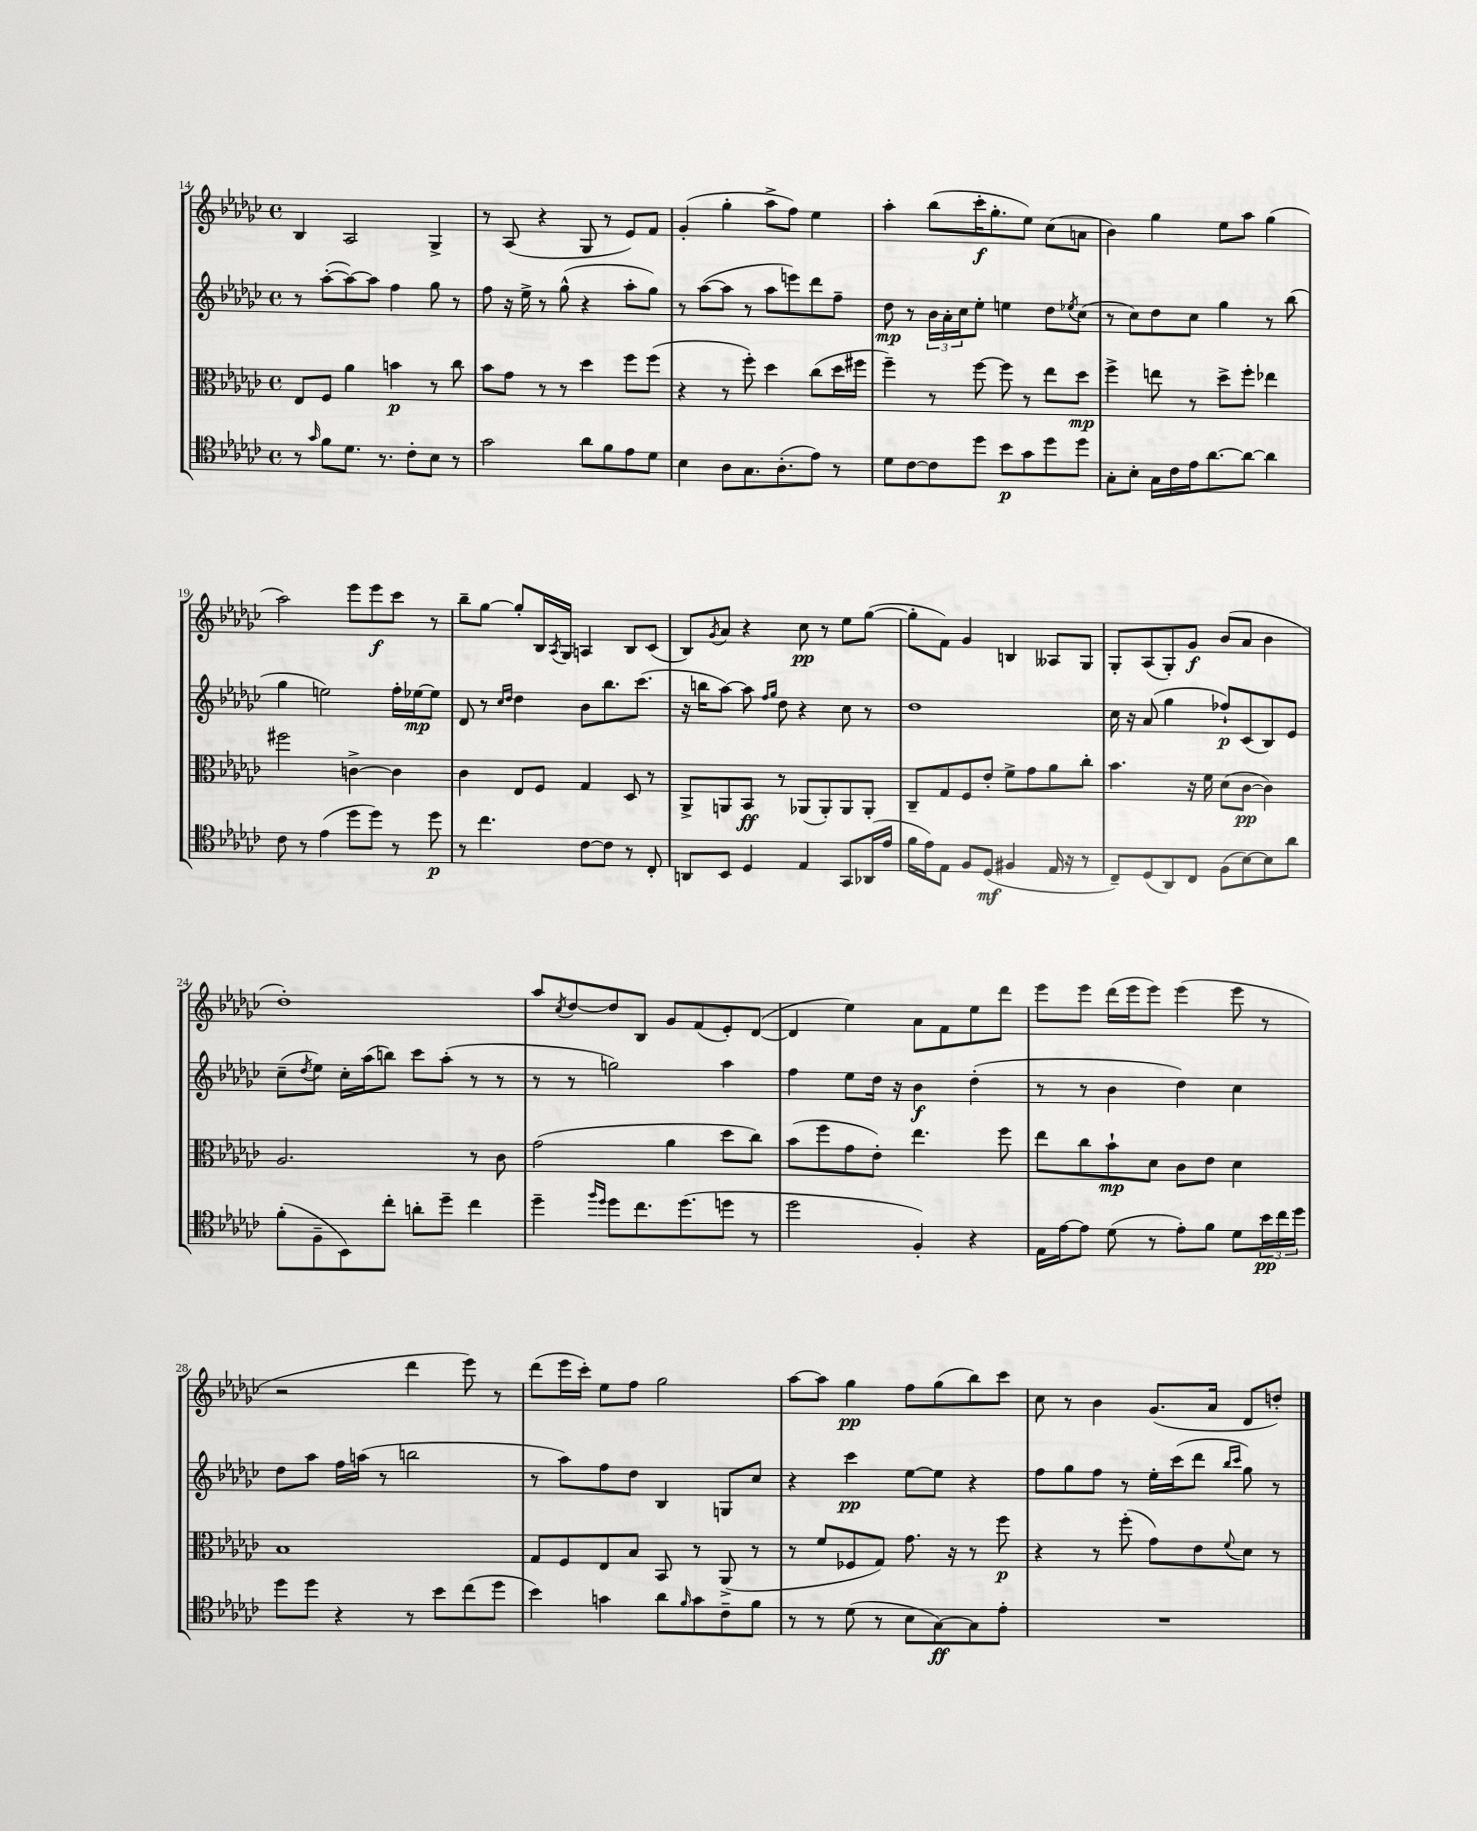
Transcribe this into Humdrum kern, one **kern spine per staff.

**kern	**kern	**kern	**kern
*staff4	*staff3	*staff2	*staff1
*clefC4	*clefC3	*clefG2	*clefG2
*k[b-e-a-d-g-c-]	*k[b-e-a-d-g-c-]	*k[b-e-a-d-g-c-]	*k[b-e-a-d-g-c-]
*M4/4	*M4/4	*M4/4	*M4/4
*met(c)	*met(c)	*met(c)	*met(c)
8r	8E-	8r	4B-
16qqg-	.	.	.
8f	8F	([8aa-'	.
8.d-	4a-	8aa-_)	2A-
.	.	8aa-]	.
8.r	.	.	.
.	4b	4ff	.
8c-'	.	.	.
8B-	8r	8gg-	4G-^
8r	8cc-	8r	.
=	=	=	=
2g-	8b-	8ff	8r
.	8g-	16r	(8A-
.	.	16ee-^	.
.	8r	8r	4r
.	8r	(8gg-^^	.
8a-	4dd-	4r	8G-
8f	.	.	8r
8e-	8ff	8aa-'	8e-)
8d-	(8ff	8gg-)	8f
=	=	=	=
4B-	4r	8r	(4g-'
.	.	([8aa-	.
8A-	8r	8aa-]	4gg-'
8.G-	8ff')	8r	.
.	4dd-	8aa-	8aa-^
(8.A-'	.	.	.
.	.	8eee)	8ff)
8e-)	(8cc-	8ddd-	4ee-
8r	16dd-	8ff~	.
.	16ff#	.	.
=	=	=	=
8d-	4ff~)	8dd-	4aa-'
[8c-	.	8r	.
8c-]	8r	24b-	(8bb-
.	.	24a-'	.
.	.	24cc-	.
8dd-	[8ff	8ee-'	16ccc-'
.	.	.	8.gg-'
8b-	8ff]	4ee	.
8g-	8r	.	8ee-)
8dd-	8ee-	8dd-	(8cc-
.	.	8qee-	.
8dd-	8dd-	(8cc-	8a
=	=	=	=
8G-'	4ff^	8r	4b-)
8B-'	.	8cc-)	.
16G-	8ee	8dd-	4gg-
16c-	.	.	.
16e-	8r	8cc-	.
[8.a-	.	.	.
.	8dd-^	4gg-	8ee-
8a-_	8ff'	.	8aa-
4a-]	4ee-	8r	(4gg-
.	.	(8bb-	.
=	=	=	=
8c-	2ff#	4gg-	2aa-)
8r	.	.	.
(4e-	.	2ee)	.
8dd-	[4c^	.	8eee-
8dd-)	.	.	8eee-
8r	4c]	16ff'	8ccc-
.	.	[16ee-	.
8dd-	.	8ee-]	8r
=	=	=	=
8r	4c-	8d-	8bb-~
4.cc-	.	8r	[8gg-
.	.	16qqcc-	.
.	.	16qqdd-	.
.	8E-	4dd-	8gg-']
.	8F	.	16B-
.	.	.	8qA-
.	.	.	16G-
[8c-	4G-	8b-	4A
8c-]	.	8.bb-	.
8r	8D-	.	8B-
.	.	(8.ccc-	.
8C-'	8r	.	(8c-
=	=	=	=
8AA	8AA-^	16r	8B-)
.	.	16bb	.
.	.	.	8qg-
8BB-	8AA	[8aa-)	8a-
4D-	8BB-	8aa-]	4r
.	.	16qqff	.
.	.	16qqgg-	.
.	8r	8dd-	.
4E-	(8AA-	4r	8cc-
.	8AA-')	.	8r
8GG-	8AA-	8cc-	8ee-
(16AA-	8AA-'	8r	([8gg-
16e-	.	.	.
=	=	=	=
16f	8C-~	1dd-	8gg-']
16e-)	.	.	.
8E-	8G-	.	8f)
8F	8F	.	4g-
(8D-	8e-'	.	.
4F#	8f^	.	4B
.	8g-	.	.
16E-	8a-	.	8A--
16r	.	.	.
8r	8cc-'	.	8G-
=	=	=	=
8C-~)	4.b-	16cc-	8G-'
.	.	16r	.
(8D-	.	(8a-	(8A-
8AA-)	.	4gg-	8G-')
8C-	16r	.	8g-
.	16f	.	.
(8F	(8d-	8ff-`)	(8b-
[8B-)	[8c-	(8c-	8a-
8B-]	4c-])	8B-)	4b-
8a-	.	8e-	.
=	=	=	=
(8f'	2.A-	(8cc-~	1dd-')
.	.	8qdd-	.
8F~	.	8ee-)	.
8BB-)	.	16cc-'	.
.	.	(16aa-	.
8cc-'	.	8bb)	.
8a'	.	8ccc-	.
8dd-~	.	(8aa-'	.
4cc-	8r	8r	.
.	8c-	8r	.
=	=	=	=
4dd-~	(2g-	8r	8aa-
.	.	.	8qcc-
.	.	8r	[8dd-
16qqff	.	.	.
16qqdd-	.	.	.
8dd-	.	2gg)	8dd-]
8.cc-	.	.	8B-
.	4a-	.	8g-
(8.dd-	.	.	.
.	.	.	(8f
8dd	8dd-	4aa-	8e-')
8r	8cc-)	.	([8d-
=	=	=	=
2dd-	(8b-	4ff	4d-]
.	8ff	.	.
.	8g-	8ee-	4ee-)
.	8e-')	16dd-	.
.	.	16r	.
4F')	4.ee-	4b-	8a-
.	.	.	8f
4r	.	(4dd-'	8ee-
.	8ff	.	8ddd-
=	=	=	=
16E-	8ee-	8r	8eee-
[16e-	.	.	.
8e-]	8cc-	8r	8eee-
(8d-	8b-`	4b-	(16ddd-
.	.	.	16eee-
8r	8d-	.	8eee-)
8e-')	8c-	4dd-)	(4eee-
8f	8e-	.	.
8d-	4d-	4cc-	8eee-
24b-	.	.	8r
24cc-	.	.	.
24dd-	.	.	.
=	=	=	=
8dd-	1B-	8dd-	2r
8dd-	.	8aa-	.
4r	.	16ff	.
.	.	(16aa	.
.	.	8r	.
8r	.	2bb	4ddd-
8b-	.	.	.
(8cc-	.	.	8eee-)
8dd-	.	.	8r
=	=	=	=
4b-)	8G-	8r	(8ddd-
.	8F	8aa-)	16eee-
.	.	.	16ccc-')
4g	8E-	8ff	8ee-
.	8B-	8dd-	8ff
8a-	8BB-	4B-	2gg-
16qqf	.	.	.
8g	8r	.	.
8c-~	(8AA-^	8G	.
8f	8r	8cc-	.
=	=	=	=
8r	8r	4r	[8aa-
8r	8f	.	8aa-]
(8d-	8F-	4ccc-	4gg-
8r	8G-)	.	.
8B-	8.g-	[8ee-	8ff
[8G-)	.	8ee-]	(8gg-
.	16r	.	.
8G-]	8r	4r	8bb-)
8e-'	8ff	.	8ccc-
=	=	=	=
1r	4r	8ff	8cc-
.	.	8gg-	8r
.	8r	8ff	4b-
.	(8ff'	8r	.
.	8g-)	16ee-'	(8.g-
.	.	(16ccc-	.
.	8e-	8ddd-	.
.	.	.	16a-
.	.	16qqbb-	.
.	8qqf	16qqccc-	.
.	8d-	8gg-)	8d-
.	8r	8r	8dd')
==	==	==	==
*-	*-	*-	*-
